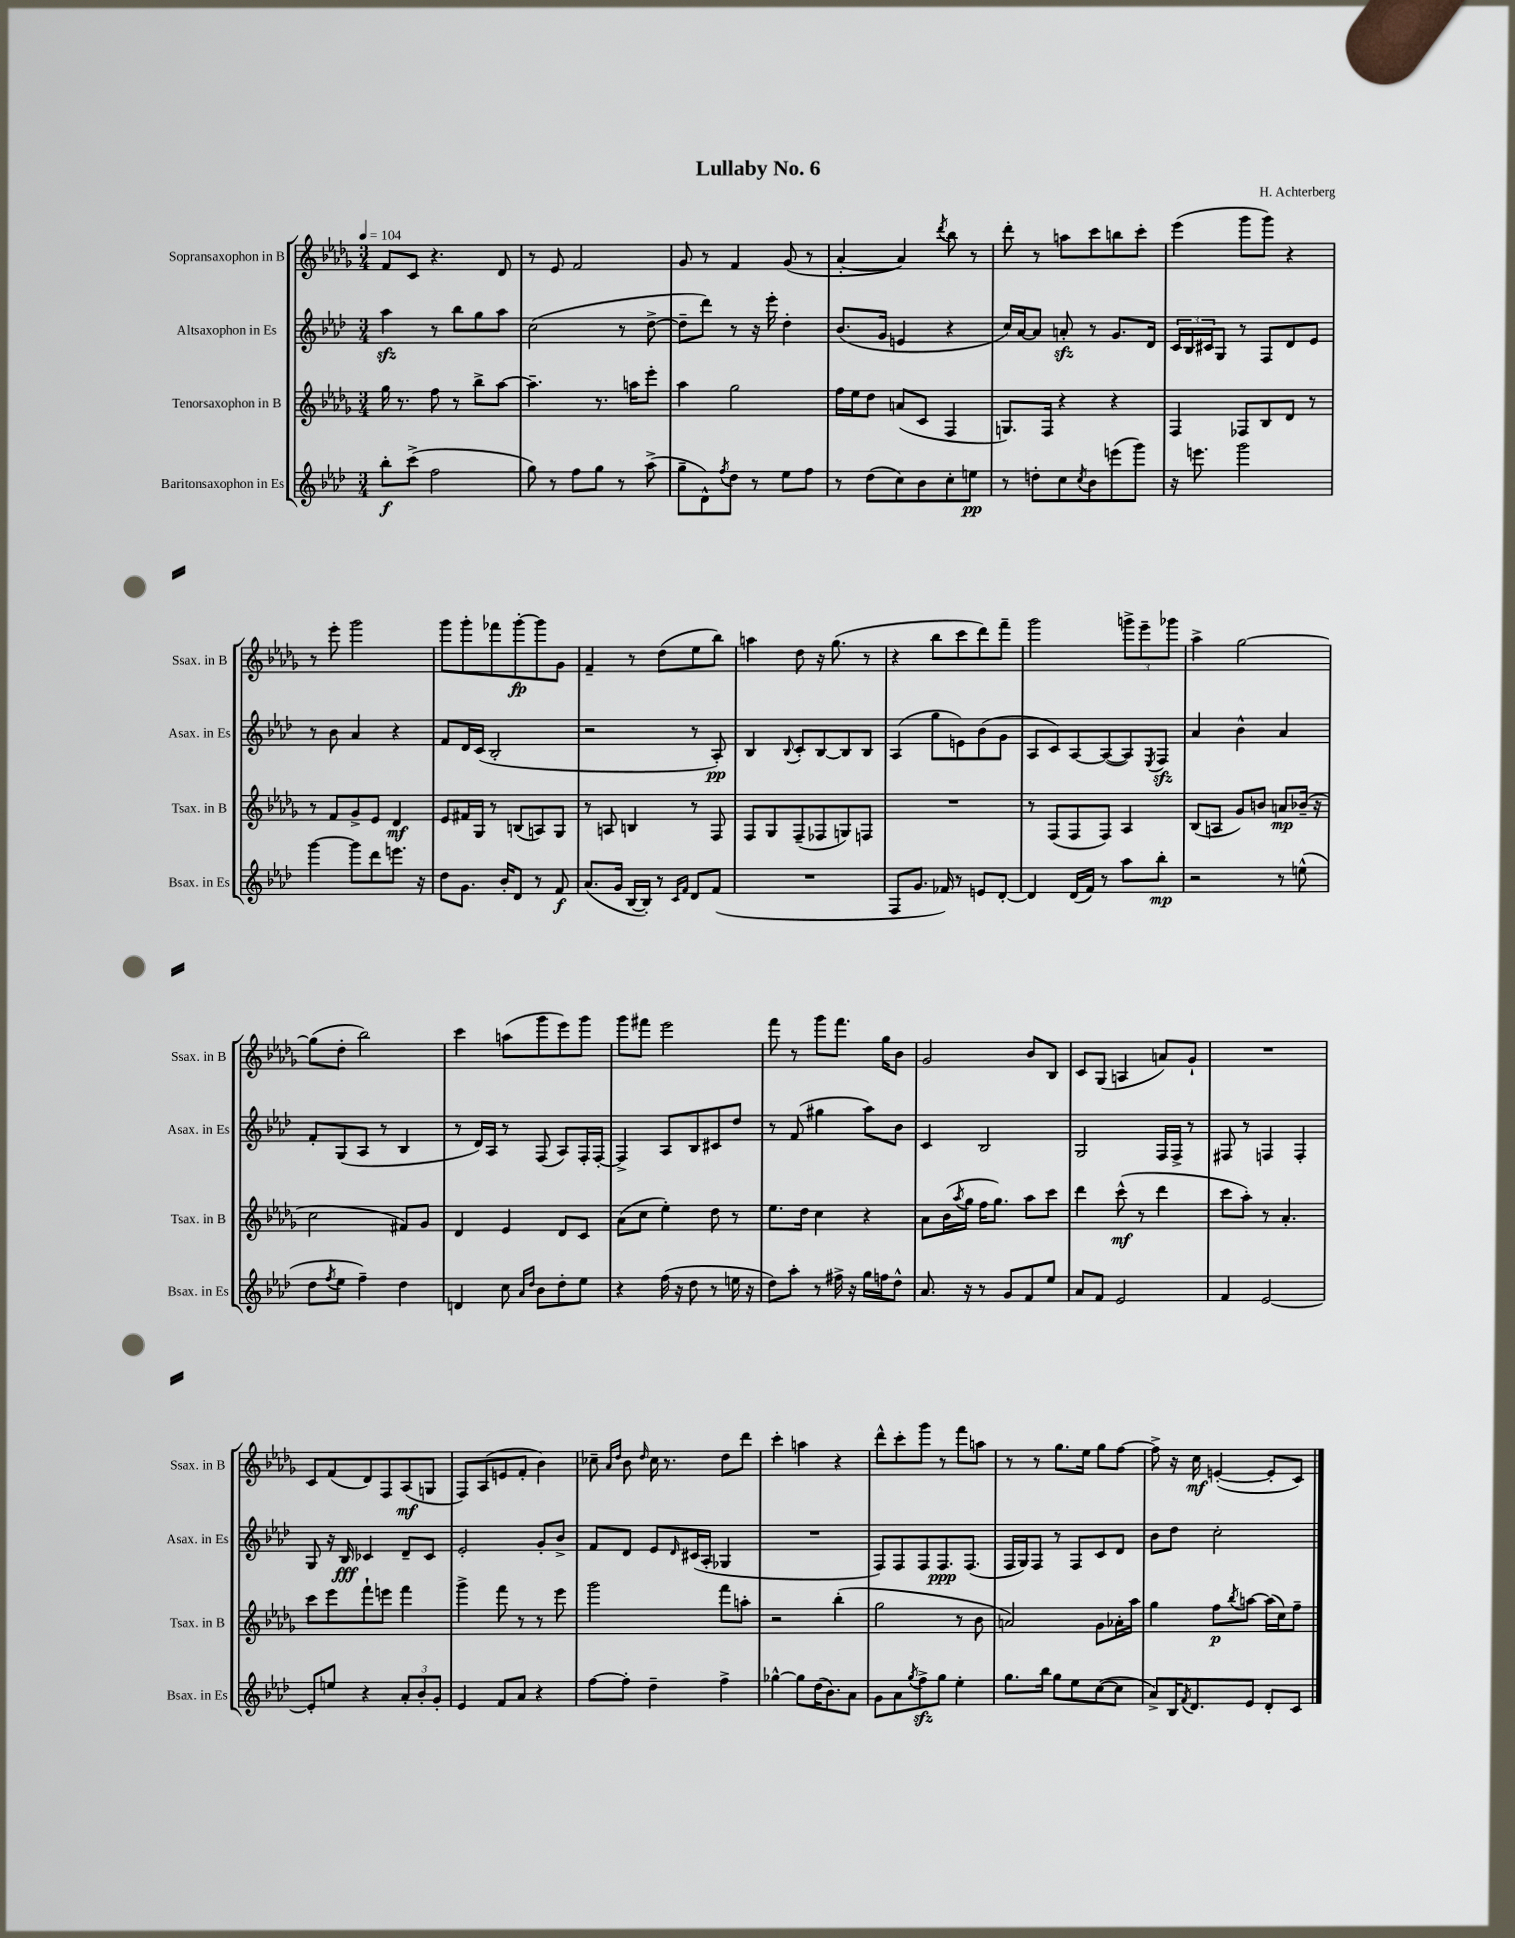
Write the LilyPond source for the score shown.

\header { title = "Lullaby No. 6" composer = "H. Achterberg" }
<<
\new StaffGroup <<
\new Staff = "s0" \with { instrumentName = "Sopransaxophon in B" shortInstrumentName = "Ssax. in B" } {
    \clef treble \key des \major \numericTimeSignature \time 3/4 \tempo 4 = 104
    f'8 c'8 r4. des'8 |
    r8 ees'8 f'2 |
    ges'8 r8 f'4 ges'8( r8 |
    aes'4~-. aes'4) \acciaccatura { des'''8 } bes''8 r8 |
    des'''8-. r8 a''8 c'''8 b''8 c'''8-. |
    ees'''4( ges'''8 ges'''8) r4 |
    r8 ees'''8-. ges'''2 |
    ges'''8 ges'''8-. fes'''8 ges'''8~-.\fp ges'''8 ges'8 |
    f'4-- r8 des''8( ees''8 bes''8) |
    a''4 des''8 r16 ges''8.( r8 |
    r4 bes''8 c'''8 des'''8) f'''8-- |
    ges'''2 \tuplet 3/2 { g'''8-> ees'''8-- ges'''8 } |
    aes''4-> ges''2~ |
    ges''8( des''8-. bes''2) |
    c'''4 a''8( ges'''8 ees'''8) ges'''8 |
    ges'''8 fis'''8 ees'''2 |
    f'''8 r8 ges'''8 f'''8. ges''16 bes'8 |
    ges'2 bes'8 bes8 |
    c'8 ges8( a4 a'8) ges'8-! |
    R2. |
    c'8 f'8( des'8) f8 aes8\mf( g8 |
    f8) aes8( e'8 f'8-. bes'4) |
    ces''8-- \grace { aes'16 des''16 } bes'8 \grace { des''16 } ces''16 r8. des''8 des'''8 |
    c'''4-. a''4 r4 |
    des'''8-^ c'''8-. ges'''8 r8 f'''8 a''8 |
    r8 r8 ges''8. ees''16 ges''8 f''8~ |
    f''8-> r16 c''16\mf e'4~-.( e'8-. c'8) \bar "|." |
}
\new Staff = "s1" \with { instrumentName = "Altsaxophon in Es" shortInstrumentName = "Asax. in Es" } {
    \clef treble \key aes \major \numericTimeSignature \time 3/4
    aes''4\sfz r8 bes''8 g''8 aes''8 |
    c''2( r8 des''8~-> |
    des''8-- des'''8) r8 r16 ees'''16-. des''4-. |
    bes'8.( g'16 e'4 r4 |
    c''16) aes'16~ aes'8 a'8-.\sfz r8 g'8. des'16 |
    \tuplet 3/2 { c'16 bes16 cis'16 } g8 r8 f8 des'8 ees'8 |
    r8 bes'8 aes'4 r4 |
    f'8 des'16 c'16( bes2-. |
    r2 r8 aes8-.\pp) |
    bes4 \appoggiatura { bes8 } c'8-. bes8~ bes8 bes8 |
    aes4( g''8 e'8) bes'8( g'8 |
    aes8 c'8) aes8~ aes8~( aes8) \acciaccatura { ees8 } f8\sfz |
    aes'4 bes'4-^ aes'4 |
    f'8-. g8( aes8 r8 bes4 |
    r8 des'16) aes16 r8 f8( aes8) f16-. f16~-. |
    f4-> aes8 bes8 cis'8 des''8 |
    r8 f'8( gis''4 aes''8) bes'8 |
    c'4 bes2 |
    g2 f16 f16-> r8 |
    fis8 r8 f4 f4-. |
    g8 r16 bes16\fff ces'4 des'8-- ces'8 |
    ees'2-. g'8-. bes'8-> |
    f'8 des'8 ees'8 \grace { des'16 } cis'16( aes16-. ges4 |
    R2. |
    f8) f8 f8 f8.\ppp f8.( |
    f16 g16) f8 r8 f8 c'8 des'8 |
    bes'8 des''8 c''2-. \bar "|." |
}
\new Staff = "s2" \with { instrumentName = "Tenorsaxophon in B" shortInstrumentName = "Tsax. in B" } {
    \clef treble \key des \major \numericTimeSignature \time 3/4
    ges''16 r8. f''8 r8 bes''8-> aes''8~ |
    aes''4.-- r8. a''16 ees'''8-. |
    aes''4 ges''2 |
    f''16 ees''16 des''8 a'8( c'8 f4 |
    g8.) f16 r4 r4 |
    f4 fes8 bes8 des'8 r8 |
    r8 f'8 ges'8-> ees'8 des'4\mf |
    ees'8 fis'16 ges16 r8 b8( a8) ges8 |
    r8 a8 b4 r8 f8 |
    f8 ges8 f8--( fes8 g8) f8 |
    R2. |
    r8 f8( f8 f8) aes4 |
    bes8( a8 ges'8) b'8 a'8\mp bes'16--( r16 |
    c''2 fis'8) ges'8 |
    des'4 ees'4 des'8 c'8 |
    aes'8( c''8 ees''4-.) des''8 r8 |
    ees''8. des''16 c''4 r4 |
    aes'8 bes'16( \acciaccatura { aes''8 } ges''16 f''16 ges''8.) aes''8 c'''8 |
    des'''4 c'''8-^\mf( r8 des'''4 |
    c'''8 aes''8-.) r8 aes'4.-. |
    c'''8 ees'''8 f'''8-! e'''8 f'''4 |
    ges'''4-> f'''8 r8 r8 ees'''8 |
    ges'''2 f'''8 a''8-. |
    r2 bes''4-.( |
    ges''2 r8 bes'8 |
    a'2) ges'8 aes'16-. aes''16 |
    ges''4 f''8\p \acciaccatura { bes''8 } a''8~ a''16( c''16) f''8-- \bar "|." |
}
\new Staff = "s3" \with { instrumentName = "Baritonsaxophon in Es" shortInstrumentName = "Bsax. in Es" } {
    \clef treble \key aes \major \numericTimeSignature \time 3/4
    bes''8-.\f c'''8->( f''2 |
    g''8) r8 f''8 g''8 r8 aes''8->( |
    g''8-- des'8-^) \acciaccatura { f''8 } des''8 r8 ees''8 f''8 |
    r8 des''8( c''8) bes'8 c''8-. e''8\pp |
    r8 d''8-. c''8 \acciaccatura { c''8 } bes'8 e'''8( g'''8) |
    r16 e'''8. g'''2 |
    g'''4~ g'''8 des'''8 e'''8. r16 |
    des''8 g'8. bes'16-. des'8 r8 f'8\f |
    aes'8.( g'16 bes16~ bes16-.) r8 \grace { c'16 f'16 } des'8 f'8( |
    R2. |
    f8 g'8. fes'16) r8 e'8 des'8~-. |
    des'4 des'16( f'16) r8 aes''8 bes''8-.\mp |
    r2 r8 e''8-^( |
    des''8 \acciaccatura { f''8 } ees''8 f''4--) des''4 |
    d'4 c''8 \grace { aes'16 des''16 } bes'8 des''8-. ees''8 |
    r4 f''16( r16 des''8 r8 e''16 r16 |
    des''8) aes''8-. r8 fis''16-> r16 g''16 f''16 des''8-^ |
    aes'8. r16 r8 g'8 f'8 ees''8 |
    aes'8 f'8 ees'2 |
    f'4 ees'2~ |
    ees'8-. e''8 r4 \tuplet 3/2 { aes'8-. bes'8-. g'8-. } |
    ees'4 f'8 aes'8 r4 |
    f''8~ f''8-. des''4-- f''4-> |
    ges''4~-^ ges''8 des''16( bes'8.) aes'8 |
    g'8 aes'8 \acciaccatura { g''8 } f''8->\sfz g''8 ees''4-. |
    g''8. bes''16 g''8 ees''8 c''8~( c''8 |
    aes'8->) bes16 \acciaccatura { f'8 } des'8. ees'8 des'8-. c'8 \bar "|." |
}
>>
>>
\layout { \context { \Score \remove "Bar_number_engraver" } }
